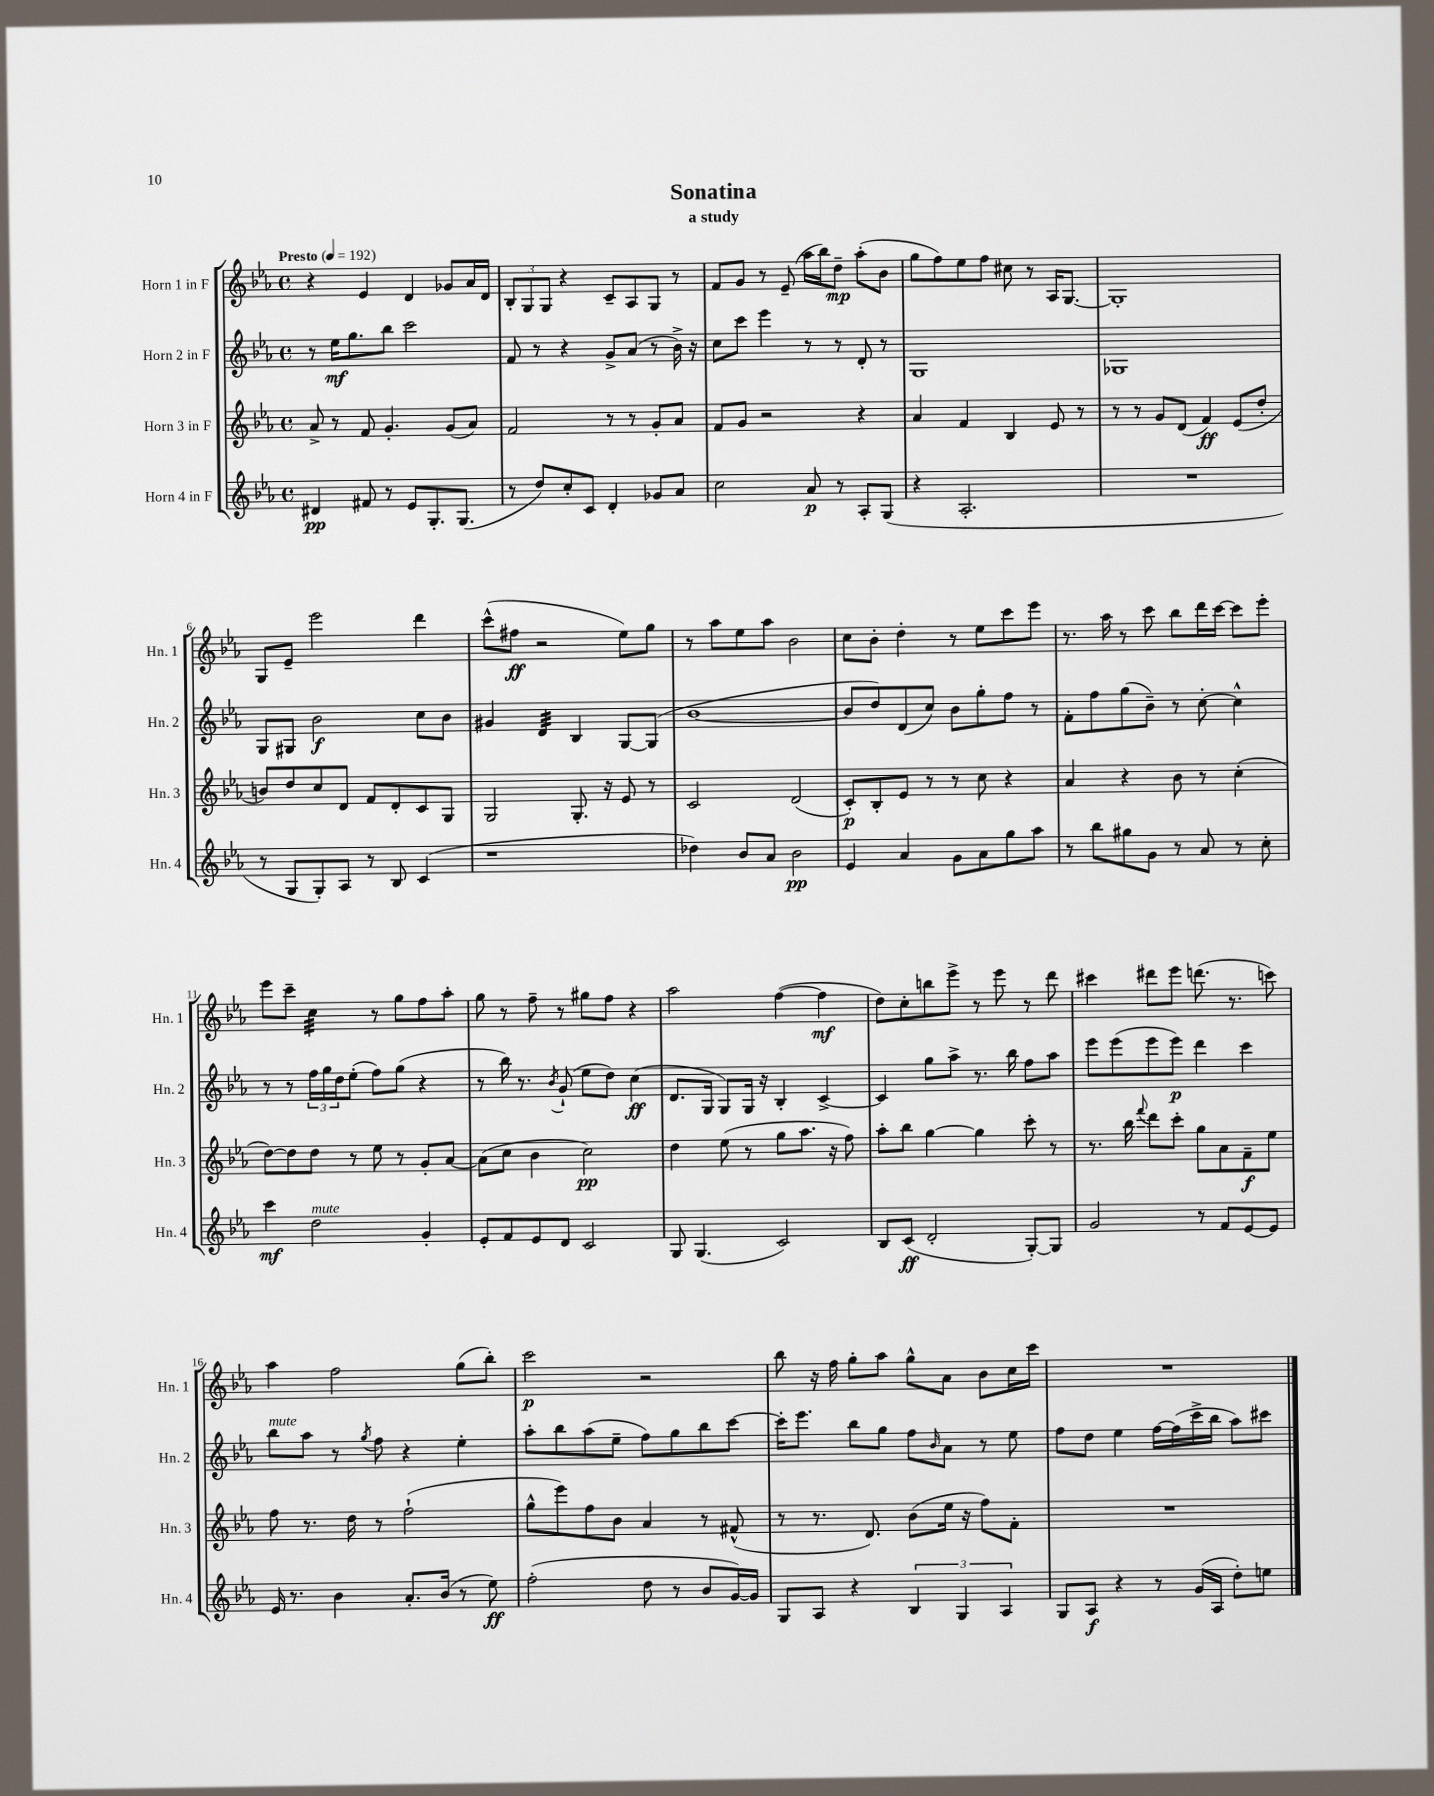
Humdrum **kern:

**kern	**kern	**kern	**kern
*staff4	*staff3	*staff2	*staff1
*clefG2	*clefG2	*clefG2	*clefG2
*k[b-e-a-]	*k[b-e-a-]	*k[b-e-a-]	*k[b-e-a-]
*M4/4	*M4/4	*M4/4	*M4/4
*met(c)	*met(c)	*met(c)	*met(c)
*MM192	*MM192	*MM192	*MM192
4d#	8a-^	8r	4r
.	8r	16ee-	.
.	.	8.gg	.
8f#	8f	.	4e-
8r	4.g'	8bb-	.
8e-	.	2ccc	4d
8.G'	.	.	.
.	(8g	.	8g-
(8.G	.	.	.
.	8a-)	.	16a-
.	.	.	16d
=	=	=	=
8r	2f	8f	12B-'
.	.	.	12G
8dd)	.	8r	.
.	.	.	12G
8cc'	.	4r	4r
8c	.	.	.
4d'	8r	8g^	8c~
.	8r	(8a-	8A-
8g-	8g'	8r	8G
8a-	8a-	16b-^)	8r
.	.	16r	.
=	=	=	=
2cc	8f	8cc	8f
.	8g	8ccc	8g
.	2r	4eee-	8r
.	.	.	(8e-~
8a-	.	8r	16aa-
.	.	.	16bb-)
8r	.	8r	8dd~
8A-'	4r	8d'	(8aa-'
(8G	.	8r	8b-
=	=	=	=
4r	4a-	1G	8gg
.	.	.	8ff)
2.A-'	4f	.	8ee-
.	.	.	8ff
.	4B-	.	8cc#
.	.	.	8r
.	8e-	.	16A-
.	.	.	[8.G
.	8r	.	.
=	=	=	=
1r	8r	1G-	1G']
.	8r	.	.
.	8g	.	.
.	(8d	.	.
.	4f)	.	.
.	(8e-	.	.
.	8dd'	.	.
=	=	=	=
8r	8b)	8G	8G
8G	8dd	8G#	8e-~
8G')	8cc	2b-	2eee-
8A-	8d	.	.
8r	8f	.	.
8B-	8d'	.	.
(4c	8c	8cc	4ddd
.	8G	8b-	.
=	=	=	=
1r	2G	4g#	(8ccc^^
.	.	.	8ff#
.	.	4d	2r
.	8.G'	4B-	.
.	16r	.	.
.	8e-	[8G	8ee-)
.	8r	(8G]	8gg
=	=	=	=
4dd-)	2c	[1b-	8r
.	.	.	8aa-
8b-	.	.	8ee-
8a-	.	.	8aa-
2b-	(2d	.	2b-
=	=	=	=
4e-	8c')	8b-]	8cc
.	8B-'	8dd)	8b-'
4a-	8e-	(8d	4dd'
.	8r	8cc)	.
8g	8r	8b-	8r
8a-	8cc	8gg'	8ee-
8gg	4r	8ff	8ccc
8aa-	.	8r	8eee-
=	=	=	=
8r	4a-	8f'	8.r
8bb-	.	8ff	.
.	.	.	16aa-
8gg#	4r	(8gg	8r
8g	.	8b-~)	8ccc
8r	8b-	8r	8bb-
8a-	8r	[8cc'	16ddd
.	.	.	[16ccc
8r	(4cc'	4cc^^]	8ccc]
8cc'	.	.	8eee-'
=	=	=	=
4ccc	[8dd)	8r	8eee-
.	8dd]	8r	8ccc~
2dd	8dd	24ff	4cc
.	.	24gg	.
.	.	24dd	.
.	8r	(8ee-'	.
.	8ee-	8ff)	8r
.	8r	(8gg	8gg
4g'	8g'	4r	8ff
.	[8a-	.	8aa-'
=	=	=	=
8e-'	(8a-]	8r	8gg
8f	8cc	16bb-)	8r
.	.	8.r	.
8e-	4b-	.	8ff~
.	.	8qb-	.
8d	.	(8g`	8r
2c	2cc)	8ee-	8gg#
.	.	8dd)	8ff
.	.	(4cc	4r
=	=	=	=
8G	4dd	8.d	2aa-
(4.G	.	.	.
.	.	16G	.
.	(8ee-	8G)	.
.	8r	16G	.
.	.	16r	.
2c)	8gg	4B-'	([4ff
.	8.aa-	.	.
.	.	[4c^	4ff]
.	16r	.	.
.	8ff)	.	.
=	=	=	=
8B-	8aa-'	4c]	8dd)
(8c	8bb-	.	8cc'
2d'	[4gg	8gg	8bb
.	.	8aa-^	8eee-^
.	4gg]	8.r	8r
.	.	.	8eee-
.	.	16bb-	.
[8G')	8ccc'	8ff	8r
8G]	8r	8aa-	8ddd
=	=	=	=
2g	8.r	8eee-	4ccc#
.	.	(8eee-	.
.	16bb-	.	.
.	8qqfff	.	.
.	8ddd	8eee-	8ddd#
.	8ccc'	8eee-)	8eee-
8r	8gg	4ddd	(8.ddd
8f	8a-	.	.
.	.	.	8.r
[8e-	8f~	4ccc	.
8e-]	8ee-	.	8ccc)
=	=	=	=
16e-	8ff	8bb-	4aa-
8.r	.	.	.
.	8.r	8aa-	.
4b-	.	8r	2ff
.	16dd	.	.
.	.	8qgg	.
.	8r	8ff	.
8.a-'	(2ff`	4r	.
(16b-	.	.	.
8r	.	4ee-'	(8gg
8ee-)	.	.	8bb-')
=	=	=	=
(2ff'	8gg^^	8aa-'	2ccc
.	8eee-)	8bb-	.
.	8ff	(8aa-	.
.	8b-	8ee-~	.
8dd	4a-	8ff)	2r
8r	.	8gg	.
8b-	8r	8bb-	.
[16g)	(8f#^^	[8ccc	.
16g]	.	.	.
=	=	=	=
8G	8r	16ccc']	8bb-
.	.	8.eee-	.
8A-	8.r	.	16r
.	.	.	16ff
4r	.	8bb-	8gg'
.	8.d)	.	.
.	.	8gg	8aa-
6B-	(8b-	8ff	8gg^^
.	.	16qqb-	.
.	16ee-	8a-	8a-
6G	.	.	.
.	16r	.	.
.	8ff)	8r	8b-
6A-	.	.	.
.	8f'	8ee-	16cc
.	.	.	16ccc
=	=	=	=
8G	1r	8ff	1r
8A-	.	8dd	.
4r	.	4ee-	.
8r	.	[16ff	.
.	.	(16ff]	.
(16g	.	16ccc^	.
16A-	.	16bb-	.
8dd')	.	8aa-)	.
8ee	.	8ccc#	.
==	==	==	==
*-	*-	*-	*-
